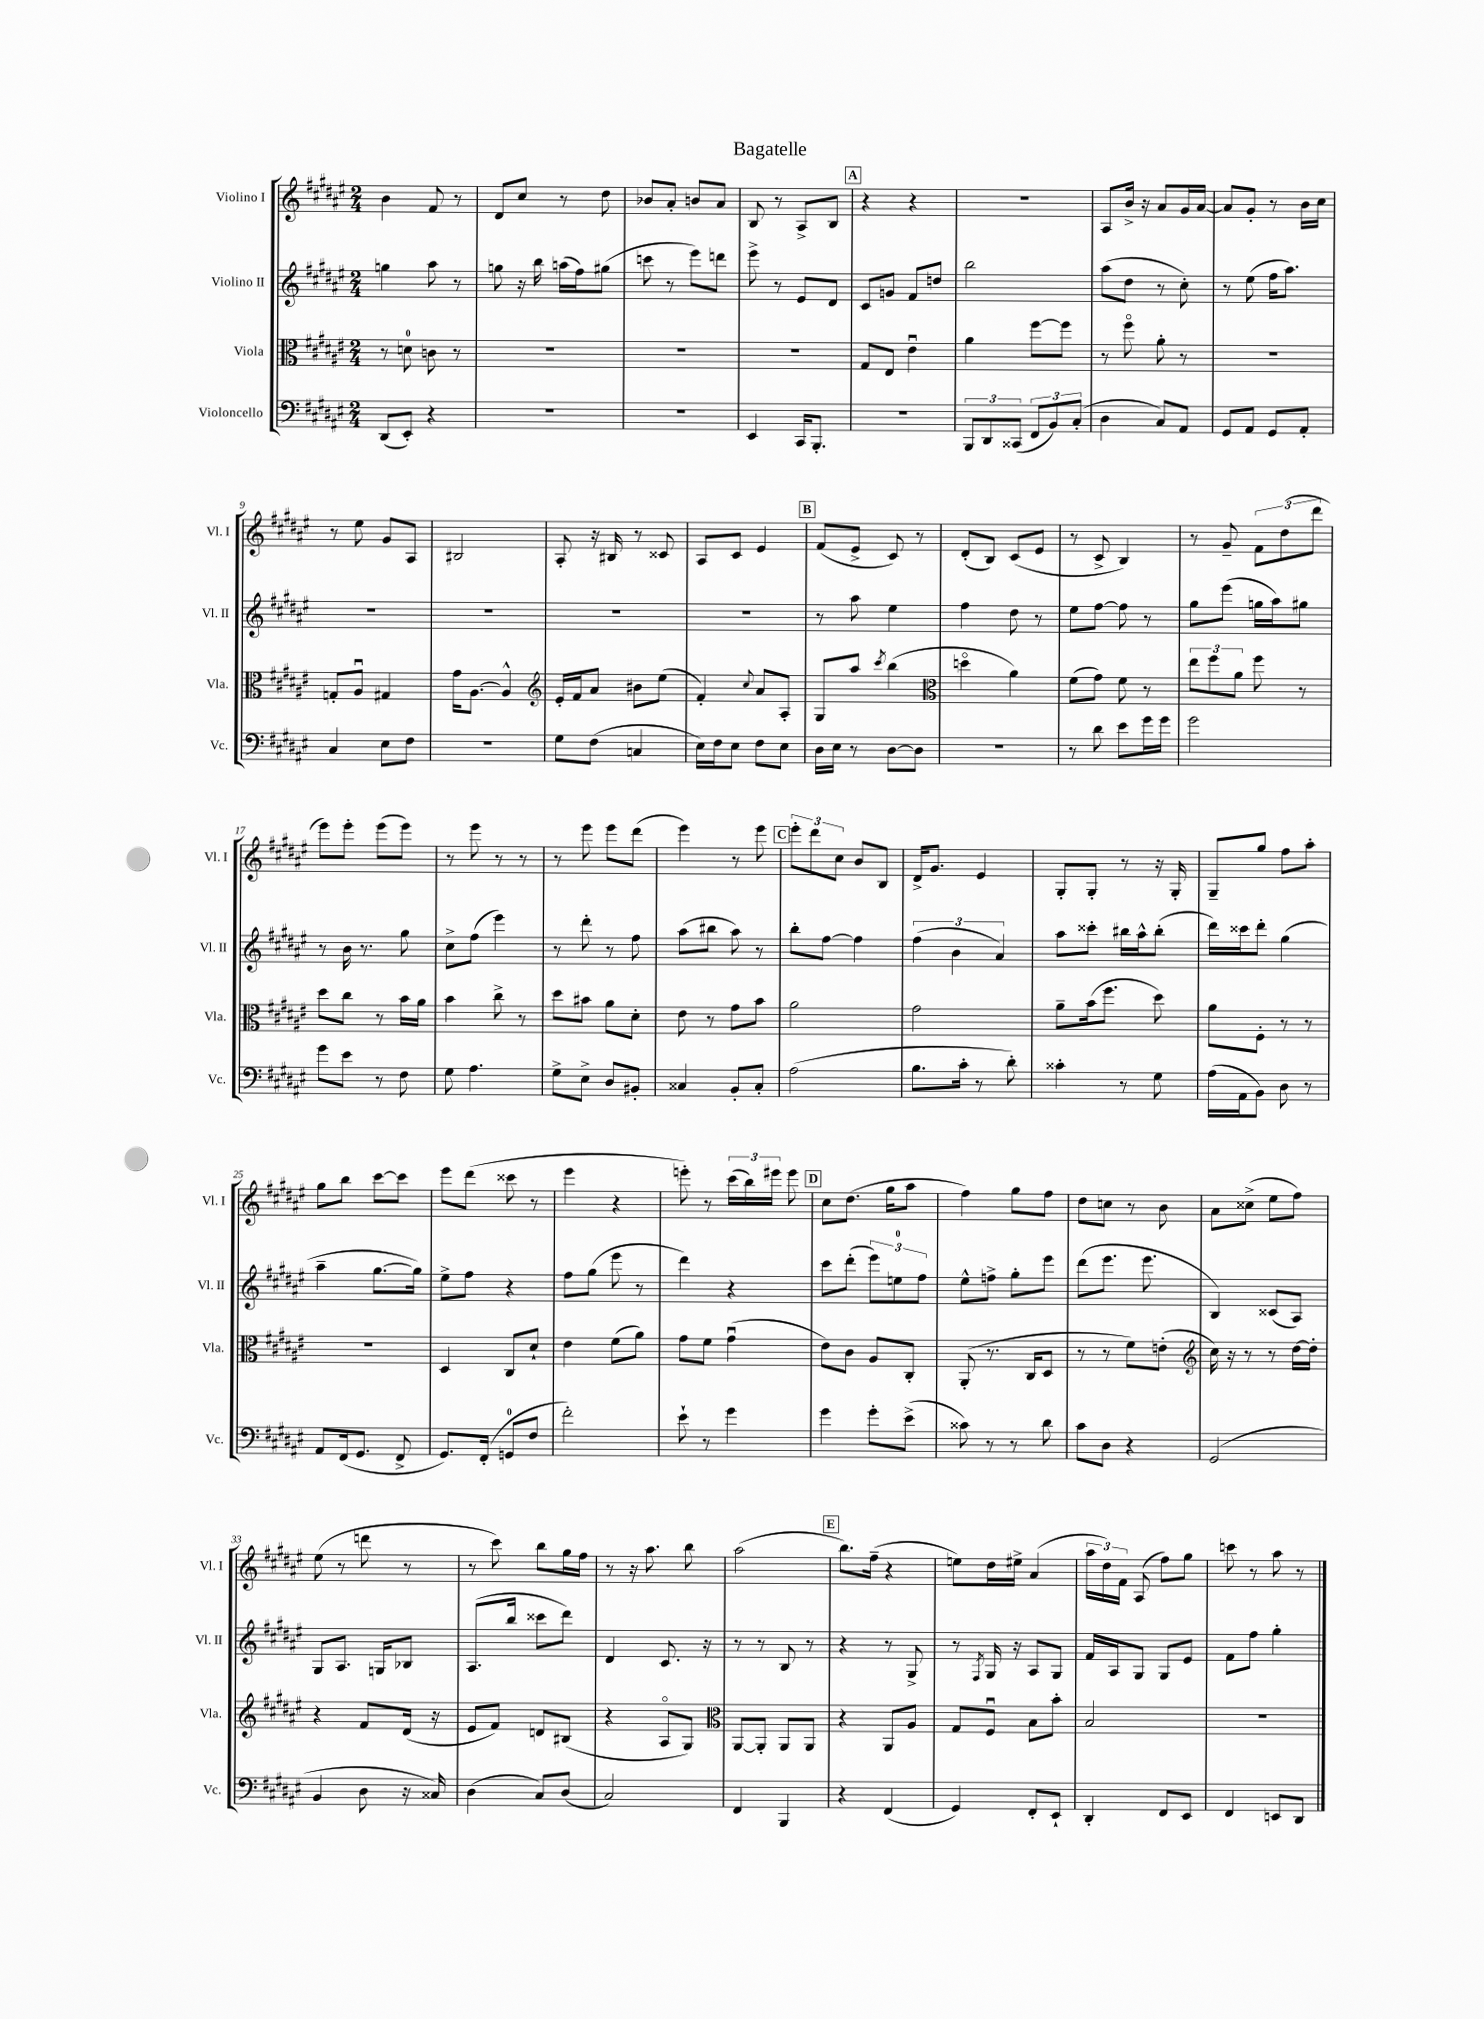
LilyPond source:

\header { title = "Bagatelle" }
<<
\new StaffGroup <<
\new Staff = "s0" \with { instrumentName = "Violino I" shortInstrumentName = "Vl. I" } {
    \clef treble \key fis \major \numericTimeSignature \time 2/4
    \autoBeamOff b'4 fis'8 r8 |
    dis'8[ cis''8] r8 dis''8 |
    bes'8[ ais'8]-. b'8[ ais'8] |
    b8 r8 ais8[-> b8] |
    \mark \markup { \box "A" } r4 r4 |
    R2 |
    ais8[ b'16]-> r16 ais'8[ gis'16 ais'16]~ |
    ais'8[ gis'8]-. r8 b'16[ cis''16] |
    r8 eis''8 gis'8[ ais8] |
    bis2 |
    ais8-. r16 bis16 r8 cisis'8 |
    ais8[ cis'8] eis'4 |
    \mark \markup { \box "B" } fis'8[( eis'8]-> cis'8) r8 |
    dis'8[-.( b8]) cis'8[( eis'8] |
    r8 cis'8-> b4) |
    r8 gis'8-- \tuplet 3/2 { fis'8[ dis''8( dis'''8] } |
    eis'''8[) eis'''8]-. eis'''8[( eis'''8]) |
    r8 eis'''8 r8 r8 |
    r8 eis'''8 eis'''8[ dis'''8]( |
    eis'''4) r8 eis'''8 |
    \mark \markup { \box "C" } \tuplet 3/2 { eis'''8[-. dis'''8 cis''8] } b'8[ b8] |
    dis'16[-> gis'8.] eis'4 |
    gis8[-. gis8]-. r8 r16 gis16-. |
    gis8[-- gis''8] fis''8[ ais''8]-. |
    gis''8[ b''8] cis'''8[~ cis'''8] |
    eis'''8[ dis'''8]( cisis'''8 r8 |
    eis'''4 r4 |
    e'''8-.) r8 \tuplet 3/2 { cis'''16[( b''16) eis'''16] } eis'''8 |
    \mark \markup { \box "D" } cis''8[ dis''8.]( gis''16[ ais''8] |
    fis''4) gis''8[ fis''8] |
    dis''8[ c''8] r8 b'8 |
    ais'8[ cisis''8]->( eis''8[ fis''8]) |
    eis''8( r8 d'''8 r8 |
    r8 cis'''8) b''8[ gis''16 fis''16] |
    r8 r16 ais''8. b''8 |
    ais''2( |
    \mark \markup { \box "E" } b''8.[) fis''16]--( r4 |
    e''8[) dis''16 eis''16]-> ais'4( |
    \tuplet 3/2 { ais''16[ dis''16) fis'16] } ais8( fis''8[) gis''8] |
    c'''8 r8 ais''8 r8 \bar "|." |
}
\new Staff = "s1" \with { instrumentName = "Violino II" shortInstrumentName = "Vl. II" } {
    \clef treble \key fis \major \numericTimeSignature \time 2/4
    \autoBeamOff g''4 ais''8 r8 |
    g''8 r16 b''16 a''16[( fis''16) gis''8]( |
    c'''8 r8 eis'''8[) d'''8] |
    eis'''8-> r8 eis'8[ dis'8] |
    \mark \markup { \box "A" } cis'8[ g'8] fis'8[ d''8] |
    b''2 |
    ais''8[( dis''8] r8 cis''8-.) |
    r8 eis''8( fis''16[ ais''8.]) |
    R2 |
    R2 |
    R2 |
    R2 |
    \mark \markup { \box "B" } r8 ais''8 eis''4 |
    fis''4 dis''8 r8 |
    eis''8[ fis''8]~ fis''8 r8 |
    gis''8[ eis'''8]( g''16[ ais''16) gis''8] |
    r8 b'16 r8. gis''8 |
    cis''8[-> fis''8]( eis'''4) |
    r8 dis'''8-. r8 fis''8 |
    ais''8[( bis''8] ais''8) r8 |
    \mark \markup { \box "C" } b''8[-. fis''8]~ fis''4 |
    \tuplet 3/2 { fis''4( b'4 ais'4) } |
    ais''8[ cisis'''8]-. bis''16[ ais''16-^ bis''8]-.( |
    dis'''16[) cisis'''16 dis'''8]-. gis''4( |
    ais''4-- gis''8.[~ gis''16]) |
    eis''8[-> fis''8] r4 |
    fis''8[ gis''8]( eis'''8 r8 |
    dis'''4) r4 |
    \mark \markup { \box "D" } cis'''8[ dis'''8]-.( \tuplet 3/2 { eis'''8[) e''8-0 fis''8] } |
    eis''8[-^ f''8]-> gis''8[-. eis'''8] |
    dis'''8[( eis'''8.] eis'''8. |
    b4) cisis'8[( ais8]) |
    gis8[ ais8.] g16[ bes8] |
    ais8.[( b''16] cisis'''8[ dis'''8]) |
    dis'4 cis'8. r16 |
    r8 r8 b8 r8 |
    \mark \markup { \box "E" } r4 r8 gis8-> |
    r8 \acciaccatura { fis8 } gis16 r16 ais8[ gis8] |
    fis'16[ ais16 gis8] gis8[ eis'8] |
    fis'8[ fis''8] gis''4-. \bar "|." |
}
\new Staff = "s2" \with { instrumentName = "Viola" shortInstrumentName = "Vla." } {
    \clef alto \key fis \major \numericTimeSignature \time 2/4
    \autoBeamOff r8 d'8-0 c'8 r8 |
    R2 |
    R2 |
    R2 |
    \mark \markup { \box "A" } gis8[ eis8] eis'4\downbow |
    ais'4 fis''8[~ fis''8] |
    r8 fis''8\flageolet ais'8-. r8 |
    r2 |
    g8[-. ais8]\downbow gis4 |
    gis'16[ ais8.]~ ais4-^ |
    \clef treble eis'16[-. fis'16 ais'8] bis'8[ eis''8]( |
    fis'4-.) \appoggiatura { cis''8 } ais'8[ ais8]-. |
    \mark \markup { \box "B" } gis8[ ais''8] \acciaccatura { cis'''8 } b''4( |
    \clef alto d''4\flageolet ais'4) |
    fis'8[( gis'8]) fis'8 r8 |
    \tuplet 3/2 { eis''8[ fis''8 ais'8] } fis''8 r8 |
    dis''8[ cis''8] r8 b'16[ ais'16] |
    b'4 cis''8-> r8 |
    dis''8[ bis'8] ais'8[ dis'8]-. |
    eis'8 r8 gis'8[ b'8] |
    \mark \markup { \box "C" } ais'2 |
    gis'2 |
    ais'8[-- b'16( fis''8.] dis''8) |
    ais'8[ fis8]-. r8 r8 |
    r2 |
    dis4 cis8[ dis'8]-! |
    eis'4 fis'8[( ais'8]) |
    gis'8[ fis'8] gis'4\downbow( |
    \mark \markup { \box "D" } eis'8[) cis'8] ais8[ cis8]-. |
    ais,8-.( r8. cis16[ dis8] |
    r8 r8 fis'8[) e'8]-.( |
    \clef treble cis''16) r16 r8 r8 dis''16[~ dis''16]-. |
    r4 fis'8[ dis'16]( r16 |
    eis'8[ fis'8]) d'8[ bis8]( |
    r4 ais8[\flageolet gis8]) |
    \clef alto ais,8[~ ais,8]-. ais,8[ ais,8] |
    \mark \markup { \box "E" } r4 ais,8[ ais8] |
    gis8[ fis8]\downbow b8[ b'8]-. |
    b2 |
    R2 \bar "|." |
}
\new Staff = "s3" \with { instrumentName = "Violoncello" shortInstrumentName = "Vc." } {
    \clef bass \key fis \major \numericTimeSignature \time 2/4
    \autoBeamOff dis,8[( eis,8]-.) r4 |
    R2 |
    R2 |
    eis,4 cis,16[ b,,8.]-. |
    \mark \markup { \box "A" } R2 |
    \tuplet 3/2 { b,,8[ dis,8 cisis,8]( } \tuplet 3/2 { fis,8[ b,8) cis8]-.( } |
    dis4 cis8[) ais,8] |
    gis,8[ ais,8] gis,8[ ais,8]-. |
    cis4 eis8[ fis8] |
    r2 |
    gis8[ fis8]( c4 |
    eis16[) fis16 eis8] fis8[ eis8] |
    \mark \markup { \box "B" } dis16[ eis16] r8 dis8[~ dis8] |
    R2 |
    r8 dis'8 eis'8[ gis'16 gis'16] |
    gis'2 |
    gis'8[ eis'8] r8 fis8 |
    gis8 ais4. |
    gis8[-> eis8]-> dis8[ bis,8]-. |
    cisis4 b,8[-. cisis8]-. |
    \mark \markup { \box "C" } ais2( |
    b8.[ cis'16]-. r8 dis'8-.) |
    cisis'4-. r8 gis8 |
    ais16[( ais,16 b,8]) dis8 r8 |
    ais,8[ fis,16( gis,8.] fis,8-> |
    gis,8.[) fis,16]-.( g,8[-0 fis8] |
    fis'2-.) |
    eis'8-! r8 gis'4 |
    \mark \markup { \box "D" } gis'4 gis'8[-. eis'8]->( |
    cisis'8) r8 r8 dis'8 |
    cis'8[ dis8] r4 |
    gis,2( |
    b,4 dis8 r16 cisis16) |
    dis4( cis8[) dis8]( |
    cis2) |
    fis,4 b,,4 |
    \mark \markup { \box "E" } r4 fis,4( |
    gis,4) fis,8[-. eis,8]-! |
    dis,4-. fis,8[ eis,8] |
    fis,4 e,8[ dis,8] \bar "|." |
}
>>
>>
